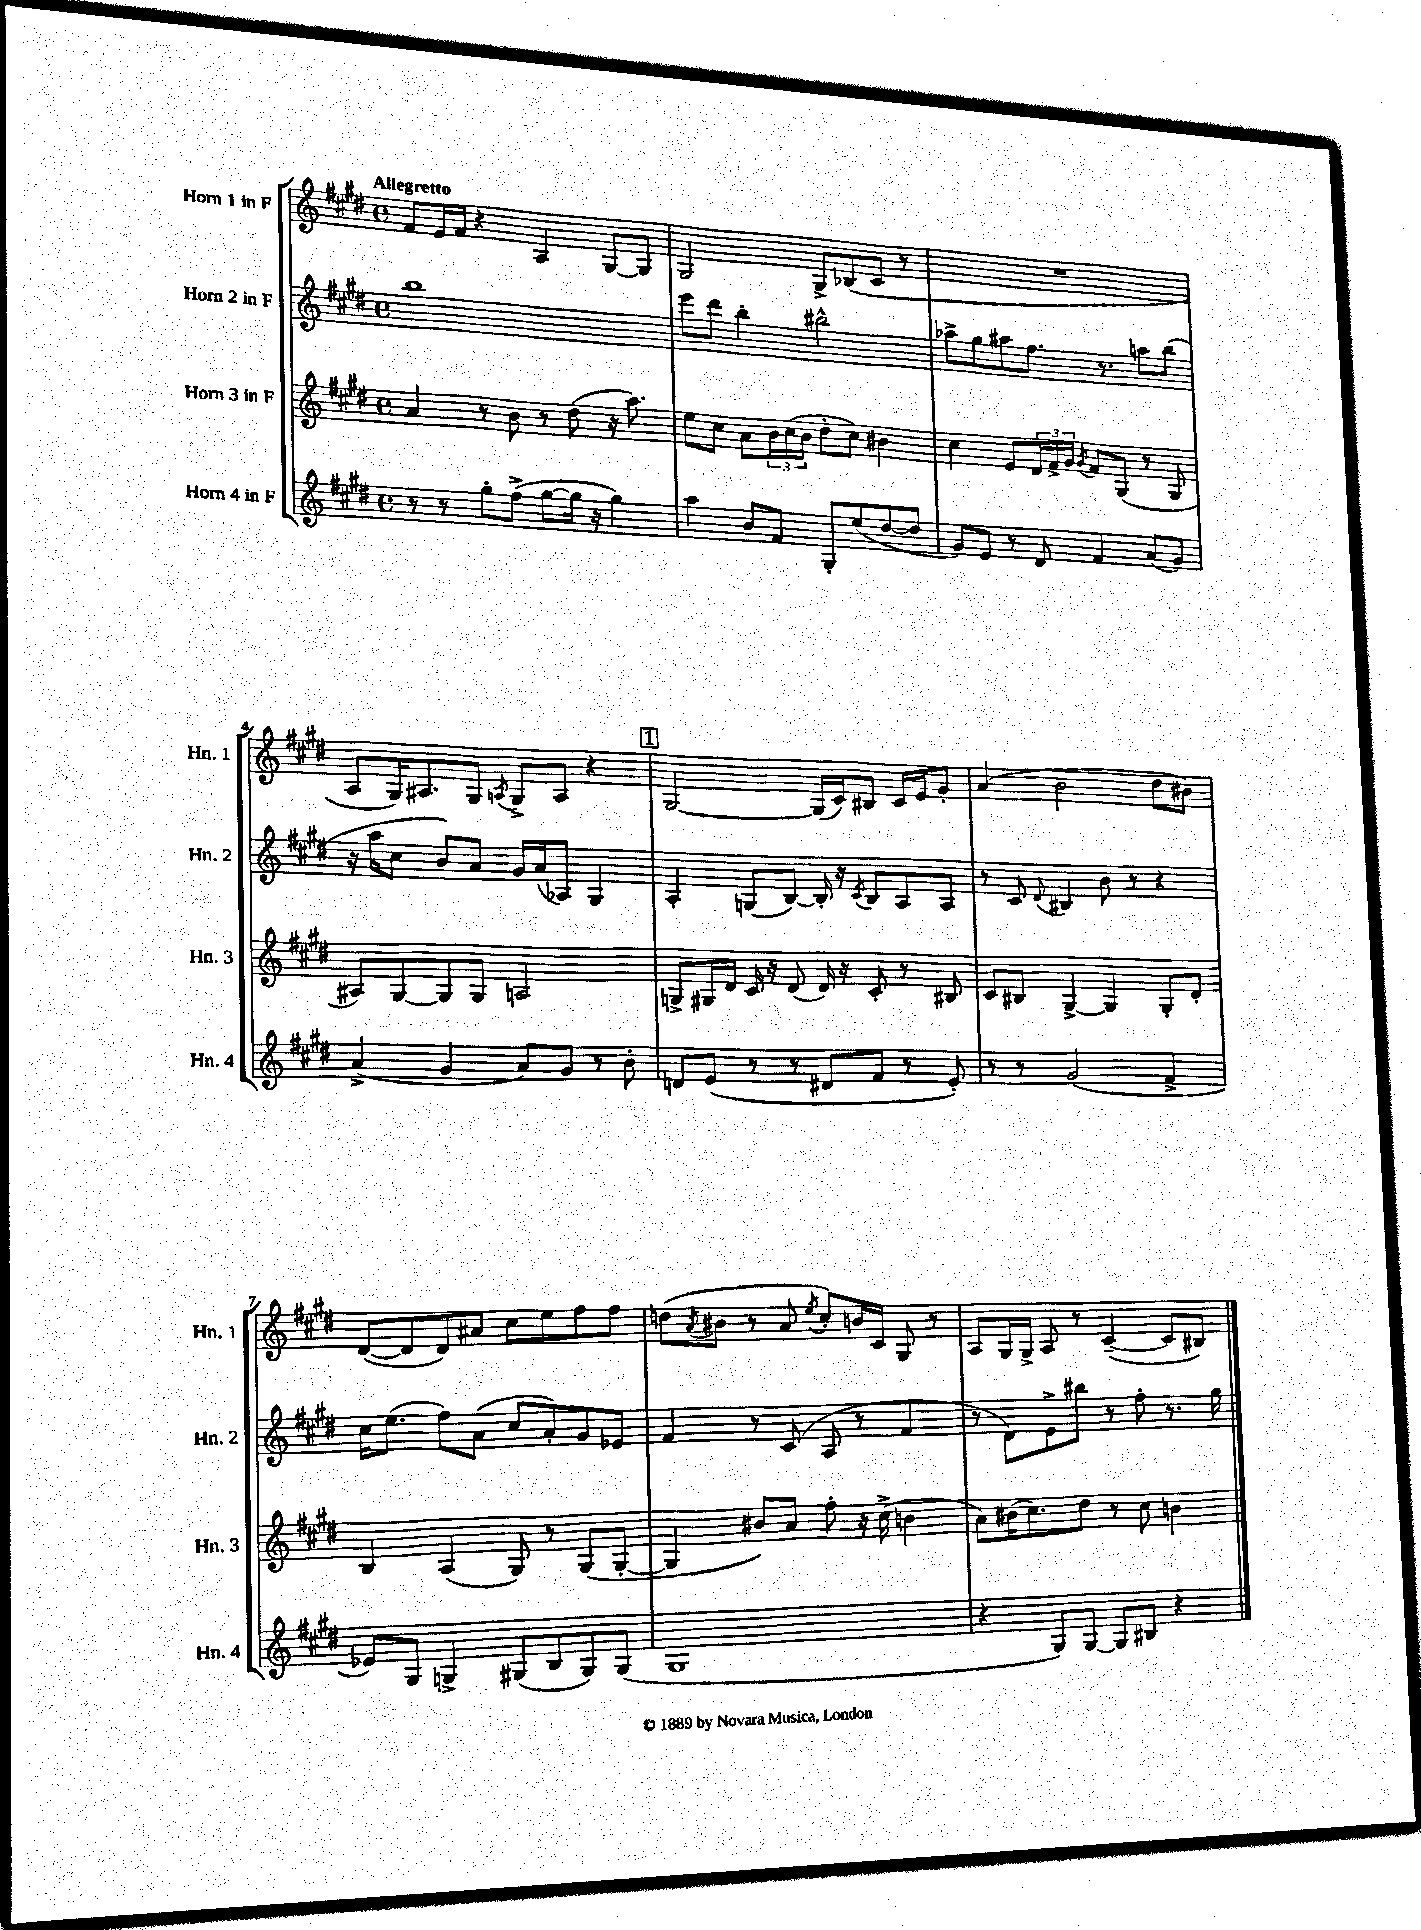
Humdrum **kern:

**kern	**kern	**kern	**kern
*staff4	*staff3	*staff2	*staff1
*clefG2	*clefG2	*clefG2	*clefG2
*k[f#c#g#d#]	*k[f#c#g#d#]	*k[f#c#g#d#]	*k[f#c#g#d#]
*M4/4	*M4/4	*M4/4	*M4/4
*met(c)	*met(c)	*met(c)	*met(c)
8r	4a/	1bb	8f#/L
8r	.	.	16e/L
.	.	.	16f#/JJ
8gg#'\L	8r	.	4r
(8ff#^\J	8b\	.	.
[8gg#\L	8r	.	4A/
16gg#\]Jk	(8dd#\	.	.
16r	.	.	.
4gg#\)	16r	.	[8G#/L
.	8.aa\)	.	.
.	.	.	8G#/]J
=	=	=	=
4aa\	8ee\L	8eee\L	2G#/
.	8cc#\J	8ddd#\J	.
8b/L	8a\L	4bb'\	.
8f#/J	24b\L	.	.
.	(24cc#\	.	.
.	24b\JJ	.	.
8G#'/L	8dd#'\L	2bb#^^\	8G#^/L
(8ee/	8cc#\J)	.	(8B-/
[8dd#/	4b#\	.	8c#/J
8dd#/]J	.	.	8r
=	=	=	=
8g#/L)	4cc#\	8aa-^\L	1r
8e/J	.	8gg#\	.
8r	8e/L	8aa#\	.
8d#/	24d#/L	8.ff#\J	.
.	24f#^/	.	.
.	24g#/JJ	.	.
.	8qg#/	.	.
4f#/	8f#/L	.	.
.	.	8.r	.
.	(8G#/J	.	.
(8a/L	8r	8aa\L	.
8g#/J)	8G#/	(8bb\J	.
=	=	=	=
(4a^/	8A#/L)	16r	8A/L
.	.	16aa\LK	.
.	[8G#/	8cc#\J	16G#/K)
.	.	.	8.A#/
4g#/	8G#/]	8b/L)	.
.	8G#/J	8a/J	8G#/J
.	.	.	8qA/
8a/L)	2A/	16g#/LL	8G#^/L
.	.	(16a/J	.
8g#/J	.	8A-/J)	8A/J
8r	.	4G#/	4r
8b'\	.	.	.
=	=	=	=
8d/L	8G^/L	4A'/	[2G#/
(8e/J	16G#/L	.	.
.	16d#/JJ	.	.
8r	16c#/	(8G/L	.
.	16r	.	.
8r	(8d#/	[8B/J)	.
8d#/L	16d#/)	16B'/]	(16G#/]LL
.	16r	16r	16c#/J)
.	.	8qc#/	.
8f#/J	8c#'/	8B/L	8B#/J
8r	8r	8A/	16c#/LL
.	.	.	16e/J
8e'/)	8B#/	8A/J	8g#'/J
=	=	=	=
8r	8c#/L	8r	(4a/
8r	8B#/J	8c#/	.
.	.	8qqd#/	.
(2g#/	[4G#^/	4B#/	2b\
.	4G#/]	8b\	.
.	.	8r	.
4f#^/	8G#'/L	4r	8dd#\L
.	8d#'/J	.	8b#\J)
=	=	=	=
8e-/L)	4B/	16cc#\LK	([8d#/L
.	.	(8.ee\J	.
8G#/J	.	.	8d#/]
4G^/	(4A/	8ff#\L)	8d#/)
.	.	(8a\J	8a#/J
(8G#/L	8G#/)	8cc#/L	8cc#\L
8B/	8r	8a'/)	8ee\
8G#/)	(8G#/L	8g#/	8ff#\
(8G#/J	[8G#'/J	8e-/J	8ff#\J
=	=	=	=
1G#	4G#/]	4f#/	(8dd\L
.	.	.	8qa/
.	.	.	8b#\J
.	8b#/L)	8r	8r
.	8a/J	(8c#/	8a/
.	.	.	8qee/
.	8ff#'\	8A/	8cc#'/L)
.	16r	8r	16b/L
.	(16cc#^\	.	16c#/JJ
.	4b\	4f#/	8G#/
.	.	.	8r
=	=	=	=
4r	8a\L)	8r	8A/L
.	(16b#\K	8d#\L)	16G#/L
.	8.cc#\)	.	16G#^/JJ
8G#/L)	.	8e^\	8A/
[8G#/J	8dd#\J	8bb#\J	8r
8G#/]L	8r	8r	([4c#~/
8B#/J	8cc#\	8ff#'\	.
4r	4b\	8.r	8c#/]L
.	.	.	8B#/J)
.	.	16gg#\	.
==	==	==	==
*-	*-	*-	*-
